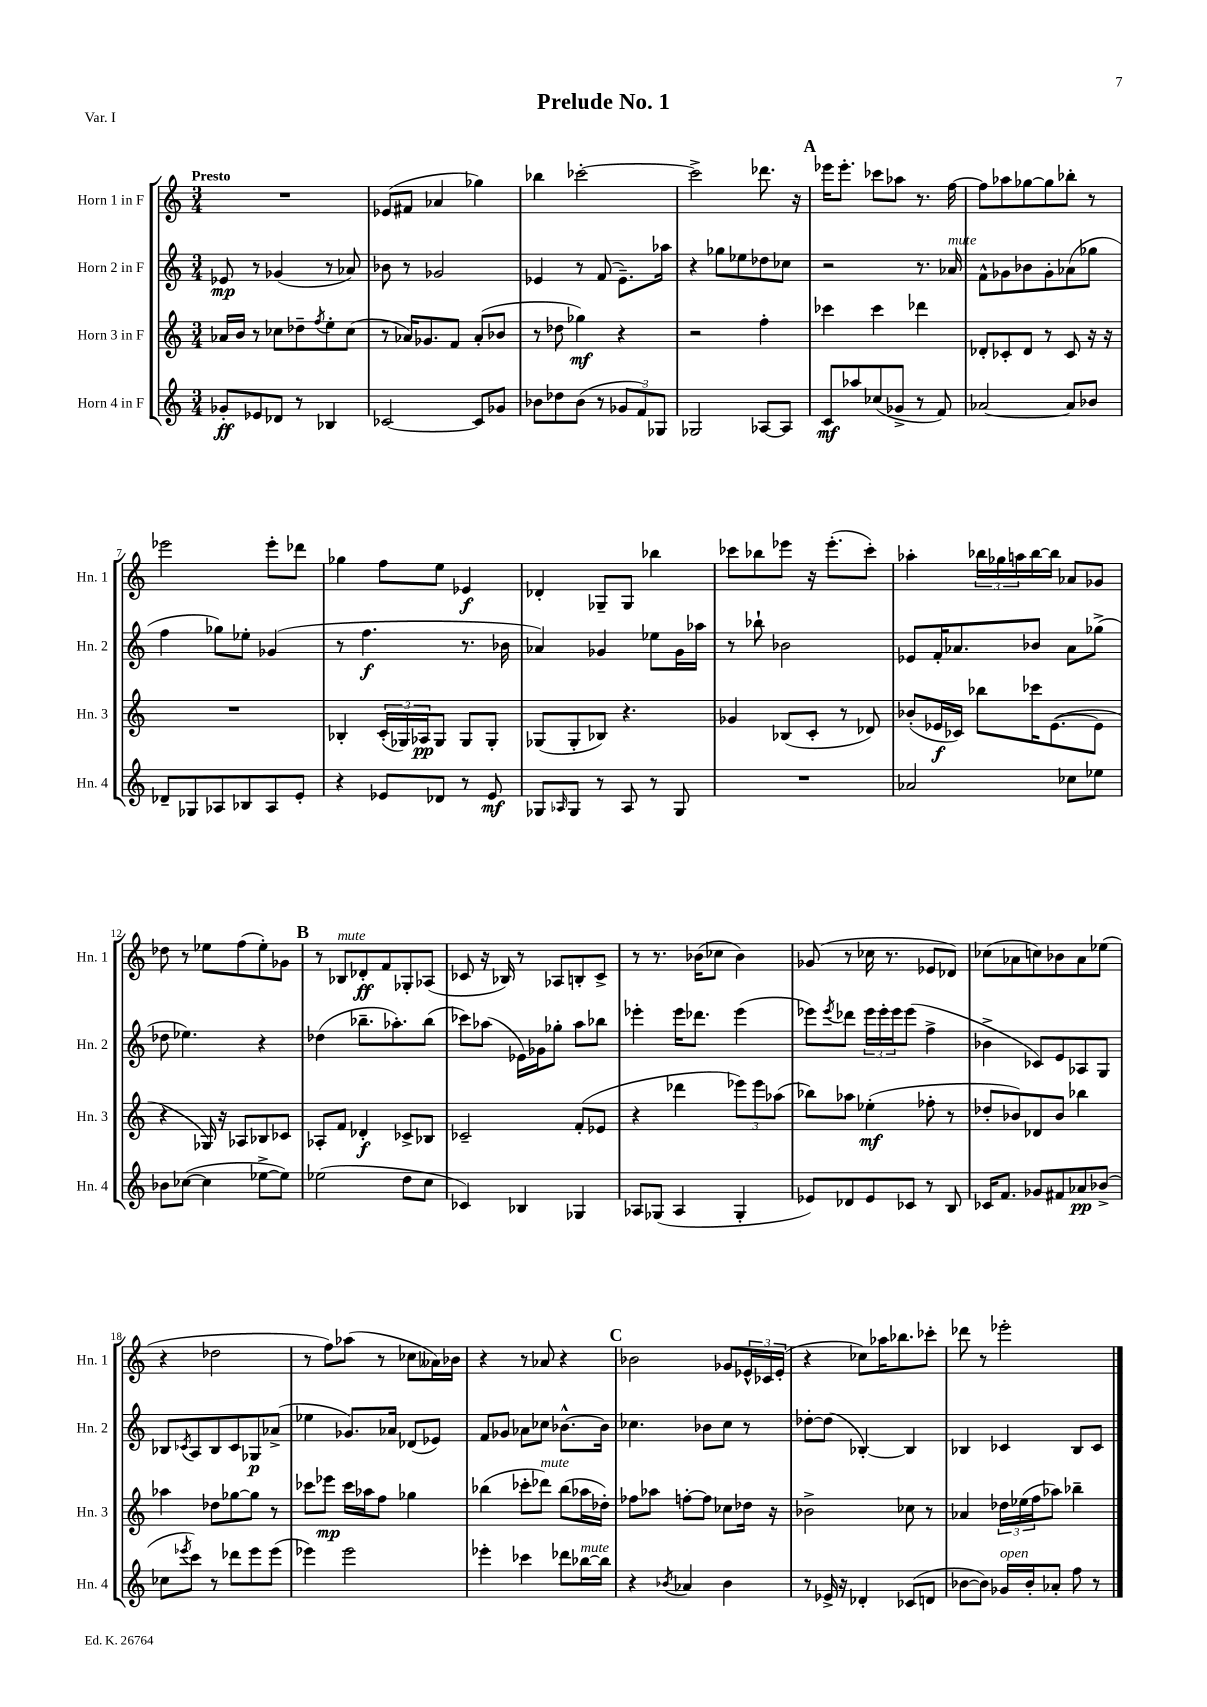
\header { title = "Prelude No. 1" piece = "Var. I" }
<<
\new StaffGroup <<
\new Staff = "s0" \with { instrumentName = "Horn 1 in F" shortInstrumentName = "Hn. 1" } {
    \clef treble \key c \major \numericTimeSignature \time 3/4 \tempo "Presto"
    R2. |
    ees'8( fis'8 aes'4 ges''4) |
    bes''4 ces'''2~-. |
    ces'''2-> des'''8. r16 |
    \mark \markup { \bold "A" } ees'''16 ees'''8.-. ces'''8 aes''8 r8. f''16~ |
    f''8 aes''8 ges''8~ ges''8 bes''8-. r8 |
    ees'''2 ees'''8-. des'''8 |
    ges''4 f''8 e''8 ees'4\f |
    des'4-. ges8-- ges8 bes''4 |
    ces'''8 bes''8 ees'''8 r16 ees'''8.-.( ces'''8-.) |
    aes''4-. \tuplet 3/2 { bes''16 ges''16 a''16 } bes''16~ bes''16 aes'8 ges'8 |
    des''8 r8 ees''8 f''8( ees''8-.) ges'8 |
    \mark \markup { \bold "B" } r8 bes8^\markup { \italic "mute" } des'8-.\ff f'8 ges8-. aes8( |
    ces'8 r16 bes16) r8 aes8 b8-. ces'8-> |
    r8 r8. bes'16( ces''8 bes'4) |
    ges'8( r8 ces''16 r8. ees'8 des'8) |
    ces''8( aes'8 c''8) bes'8 aes'8 ees''8( |
    r4 des''2 |
    r8 f''8) aes''8( r8 ces''8 aeses'16) bes'16 |
    r4 r8 aes'8 r4 |
    \mark \markup { \bold "C" } bes'2 ges'8 \tuplet 3/2 { ees'16-^ ces'16 ees'16-.( } |
    r4 ces''8) aes''16 bes''8. ces'''8-. |
    des'''8 r8 ees'''2-. \bar "|." |
}
\new Staff = "s1" \with { instrumentName = "Horn 2 in F" shortInstrumentName = "Hn. 2" } {
    \clef treble \key c \major \numericTimeSignature \time 3/4
    ees'8\mp r8 ges'4( r8 aes'8) |
    bes'8 r8 ges'2 |
    ees'4 r8 f'8( ees'8.--) aes''16 |
    r4 ges''8 ees''8 des''8 ces''8 |
    \mark \markup { \bold "A" } r2 r8. aes'16^\markup { \italic "mute" } |
    f'8-^ ges'8 bes'8 ges'8-. aes'8( ges''8 |
    f''4 ges''8) ees''8-. ges'4( |
    r8 f''4.\f r8. bes'16 |
    aes'4) ges'4 ees''8 ges'16 aes''16 |
    r8 bes''8-! bes'2 |
    ees'8 f'16-. aes'8. bes'8 aes'8 ges''8->( |
    des''8 ees''4.) r4 |
    \mark \markup { \bold "B" } des''4( bes''8.-- aes''8.-.) bes''8( |
    ces'''8) aes''8( ees'16) ges'16 ges''8-. aes''8 bes''8 |
    ees'''4-. ees'''16 des'''8. ees'''4( |
    ees'''8) \acciaccatura { ees'''8 } des'''8 \tuplet 3/2 { ees'''16 ees'''16-. ees'''16 } ees'''8( f''4-> |
    bes'4-> ces'8) e'8 aes8 g8 |
    bes8 \acciaccatura { ces'8 } a8 bes8 ces'8 ges8\p aes'8->( |
    ees''4 ges'8.) aes'16 des'8( ees'8) |
    f'8 ges'8 aes'8 ces''8 bes'8.~-^ bes'16 |
    \mark \markup { \bold "C" } ces''4. bes'8 ces''8 r8 |
    des''8~-. des''8( bes4~-.) bes4 |
    bes4 ces'4 bes8 ces'8 \bar "|." |
}
\new Staff = "s2" \with { instrumentName = "Horn 3 in F" shortInstrumentName = "Hn. 3" } {
    \clef treble \key c \major \numericTimeSignature \time 3/4
    aes'16 b'16 r8 ces''8 des''8-- \acciaccatura { f''8 } e''8-. ces''8( |
    r8 aes'16) ges'8. f'8 aes'8-.( bes'8 |
    r8 des''8 ges''4\mf) r4 |
    r2 f''4-. |
    \mark \markup { \bold "A" } ces'''4 ces'''4 des'''4 |
    des'8-. ces'8-. des'8 r8 ces'8 r16 r16 |
    R2. |
    bes4-. \tuplet 3/2 { c'16-.( ges16) aes16\pp } ges8 ges8 ges8-. |
    ges8( ges8-. bes8) r4. |
    ges'4 bes8( c'8-. r8 des'8) |
    bes'8-.( ees'16\f ces'16) bes''8 ces'''16 ees'8.~( ees'8 |
    r4 ges16) r16 aes8 bes8 ces'8 |
    \mark \markup { \bold "B" } aes8-. f'8 des'4-.\f ces'8-> bes8 |
    ces'2-- f'8-.( ees'8 |
    r4 des'''4 \tuplet 3/2 { ees'''8) ees'''8 aes''8( } |
    bes''8) aes''8 ees''4-.\mf( fes''8-. r8 |
    des''8-. bes'8) des'8 bes'8 bes''4 |
    aes''4 des''8 ges''8~ ges''8 r8 |
    ces'''8 ees'''8\mp ces'''16 aes''16 f''8 ges''4 |
    bes''4( ces'''8-. des'''8^\markup { \italic "mute" }) bes''8( aes''16 des''16-.) |
    \mark \markup { \bold "C" } fes''8 aes''8 f''8~-. f''8 ces''8 des''16 r16 |
    bes'2-> ces''8 r8 |
    aes'4 \tuplet 3/2 { des''16 ees''16( f''16 } aes''8) bes''4-- \bar "|." |
}
\new Staff = "s3" \with { instrumentName = "Horn 4 in F" shortInstrumentName = "Hn. 4" } {
    \clef treble \key c \major \numericTimeSignature \time 3/4
    ges'8-.\ff ees'8 des'8 r8 bes4 |
    ces'2~ ces'8 ges'8 |
    bes'8 des''8 bes'8( r8 \tuplet 3/2 { ges'8 f'8) ges8 } |
    ges2 aes8~ aes8 |
    \mark \markup { \bold "A" } c'8\mf aes''8 ces''8( ges'8-> r8 f'8) |
    aes'2~ aes'8 bes'8 |
    des'8-- ges8 aes8 bes8 aes8 e'8-. |
    r4 ees'8 des'8 r8 ees'8\mf |
    ges8 \grace { aes16 } ges8 r8 aes8 r8 ges8 |
    R2. |
    aes'2 ces''8 ees''8 |
    bes'8 ces''8~( ces''4 ees''8~-> ees''8) |
    \mark \markup { \bold "B" } ees''2( d''8 c''8 |
    ces'4) bes4 ges4 |
    aes8 ges8( aes4 ges4-. |
    ees'8) des'8 ees'8 ces'8 r8 b8 |
    ces'16 f'8. ges'8 fis'8 aes'8\pp bes'8->( |
    ces''8 \acciaccatura { ees'''8 } c'''8) r8 des'''8 ees'''8 ees'''8( |
    ees'''4) ees'''2 |
    ees'''4-. ces'''4 des'''8 bes''16~^\markup { \italic "mute" } bes''16 |
    \mark \markup { \bold "C" } r4 \acciaccatura { bes'8 } aes'4 bes'4 |
    r8 ees'16-> r16 des'4-. ces'8( d'8 |
    bes'8~ bes'8) ges'16^\markup { \italic "open" } bes'16-. aes'8-. f''8 r8 \bar "|." |
}
>>
>>
